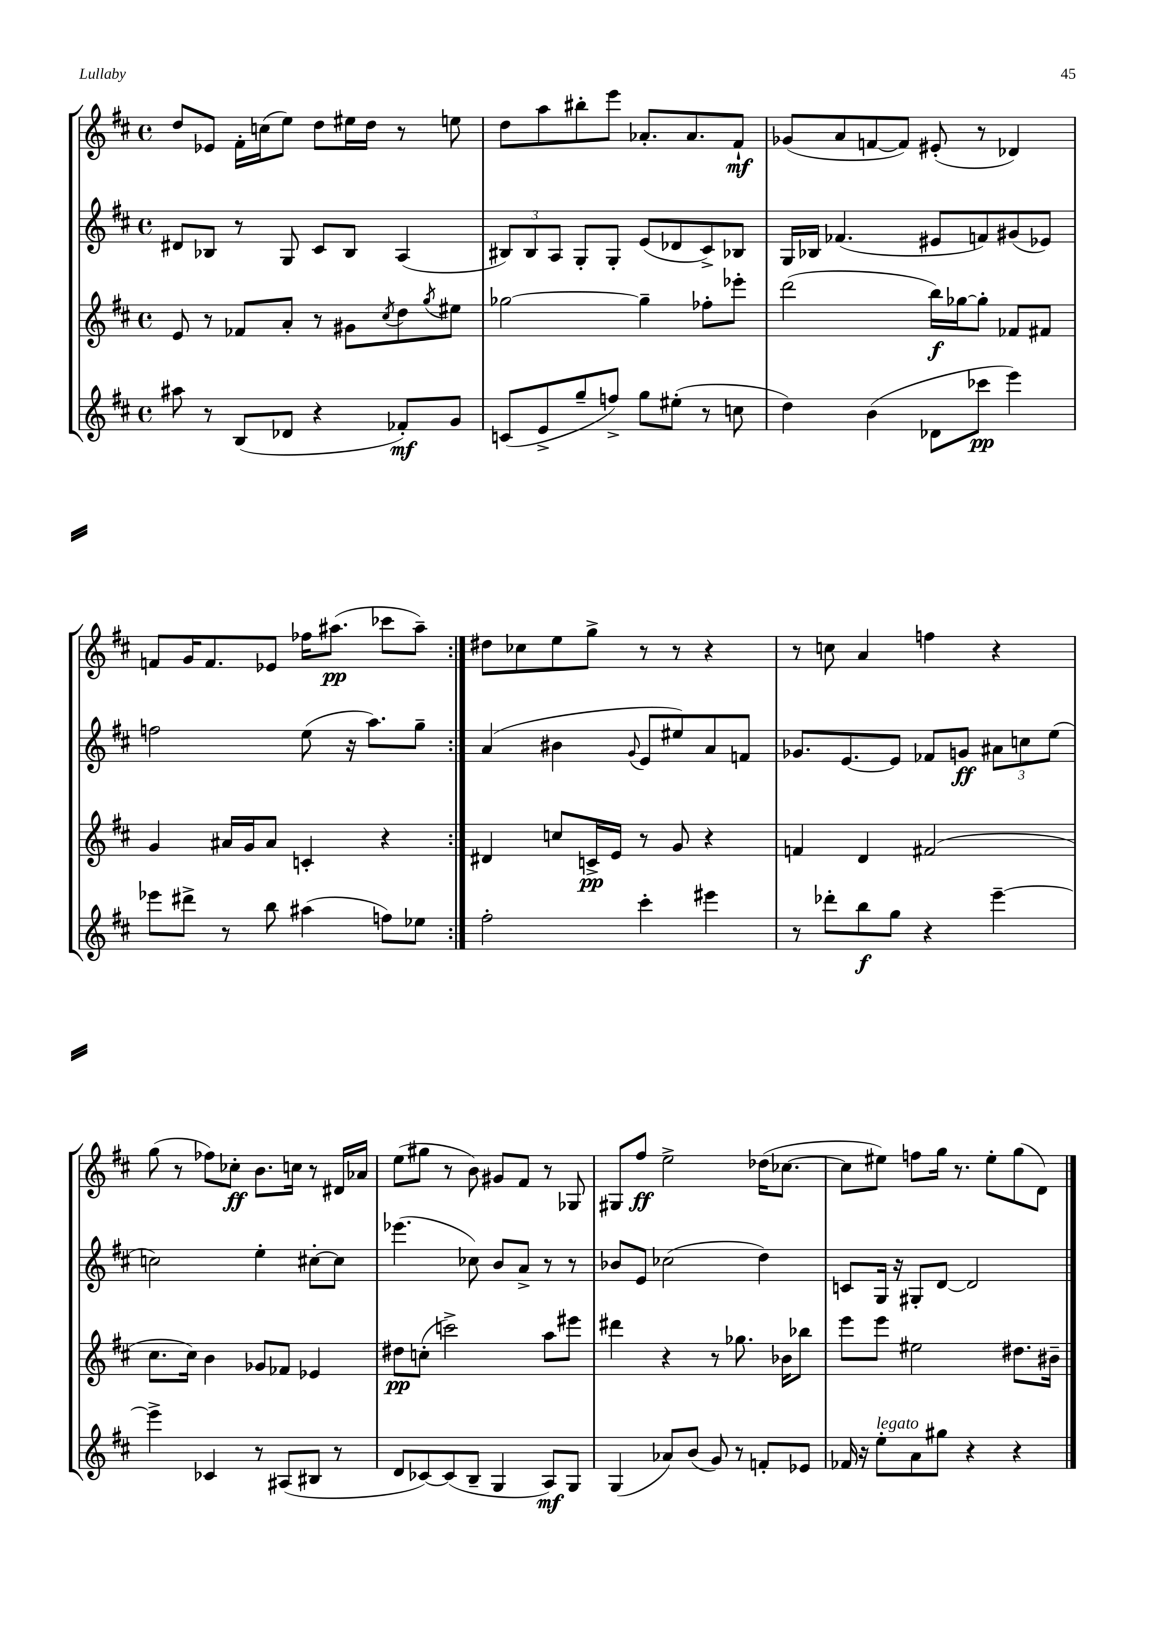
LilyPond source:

<<
\new StaffGroup <<
\new Staff = "s0" {
    \clef treble \key d \major \defaultTimeSignature \time 4/4
    \repeat volta 2 { d''8 ees'8 fis'16-. c''16( e''8) d''8 eis''16 d''16 r8 e''8 |
    d''8 a''8 bis''8-. e'''8 aes'8.-. aes'8. fis'8-!\mf |
    ges'8( a'8 f'8~ f'8) eis'8-.( r8 des'4) |
    f'8 g'16 f'8. ees'8 fes''16 ais''8.\pp( ces'''8 ais''8--) | }
    dis''8 ces''8 e''8 g''8-> r8 r8 r4 |
    r8 c''8 a'4 f''4 r4 |
    g''8( r8 fes''8) ces''8-.\ff b'8. c''16 r8 dis'16 aes'16 |
    e''8( gis''8 r8 b'8) gis'8 fis'8 r8 ges8 |
    gis8 fis''8\ff e''2-> des''16( ces''8.~ |
    ces''8 eis''8) f''8 g''16 r8. eis''8-. g''8( d'8) \bar "|." |
}
\new Staff = "s1" {
    \clef treble \key d \major \defaultTimeSignature \time 4/4
    \repeat volta 2 { dis'8 bes8 r8 g8 cis'8 bes8 a4( |
    \tuplet 3/2 { bis8) bis8 a8 } g8-. g8-. e'8( des'8 cis'8->) bes8 |
    g16 bes16 fes'4.( eis'8 f'8) gis'8( ees'8) |
    f''2 e''8( r16 a''8.) g''8-- | }
    a'4( bis'4 \appoggiatura { g'8 } e'8 eis''8) a'8 f'8 |
    ges'8. e'8.~ e'8 fes'8 g'8\ff \tuplet 3/2 { ais'8 c''8 e''8( } |
    c''2) e''4-. cis''8~-. cis''8 |
    ees'''4.( ces''8) b'8 a'8-> r8 r8 |
    bes'8 e'8 ces''2( d''4) |
    c'8 g16 r16 gis8-. d'8~ d'2 \bar "|." |
}
\new Staff = "s2" {
    \clef treble \key d \major \defaultTimeSignature \time 4/4
    \repeat volta 2 { e'8 r8 fes'8 a'8-. r8 gis'8 \acciaccatura { cis''8 } d''8 \acciaccatura { g''8 } eis''8 |
    ges''2~ ges''4-- fes''8-. ees'''8-. |
    d'''2( b''16\f) ges''16~ ges''8-. fes'8 fis'8 |
    g'4 ais'16 g'16 ais'8 c'4-. r4 | }
    dis'4 c''8 c'16->\pp e'16 r8 g'8 r4 |
    f'4 d'4 fis'2( |
    cis''8. cis''16) b'4 ges'8 fes'8 ees'4 |
    dis''8\pp c''8-.( c'''2->) a''8 eis'''8 |
    dis'''4 r4 r8 ges''8. bes'16 bes''8 |
    e'''8 e'''8 eis''2 dis''8. bis'16-- \bar "|." |
}
\new Staff = "s3" {
    \clef treble \key d \major \defaultTimeSignature \time 4/4
    \repeat volta 2 { ais''8 r8 b8( des'8 r4 fes'8-.\mf) g'8 |
    c'8( e'8-> g''8-- f''8->) g''8 eis''8-.( r8 c''8 |
    d''4) b'4( des'8 ces'''8\pp e'''4) |
    ees'''8 dis'''8-> r8 b''8 ais''4( f''8) ees''8 | }
    fis''2-. cis'''4-. eis'''4 |
    r8 des'''8-. b''8\f g''8 r4 e'''4~-- |
    e'''4-> ces'4 r8 ais8( bis8 r8 |
    d'8 ces'8~) ces'8( b8-- g4 a8\mf) g8 |
    g4( aes'8) b'8( g'8) r8 f'8-. ees'8 |
    fes'16 r16 e''8-.^\markup { \italic "legato" } a'8 gis''8 r4 r4 \bar "|." |
}
>>
>>
\layout { \context { \Score \remove "Bar_number_engraver" } }
